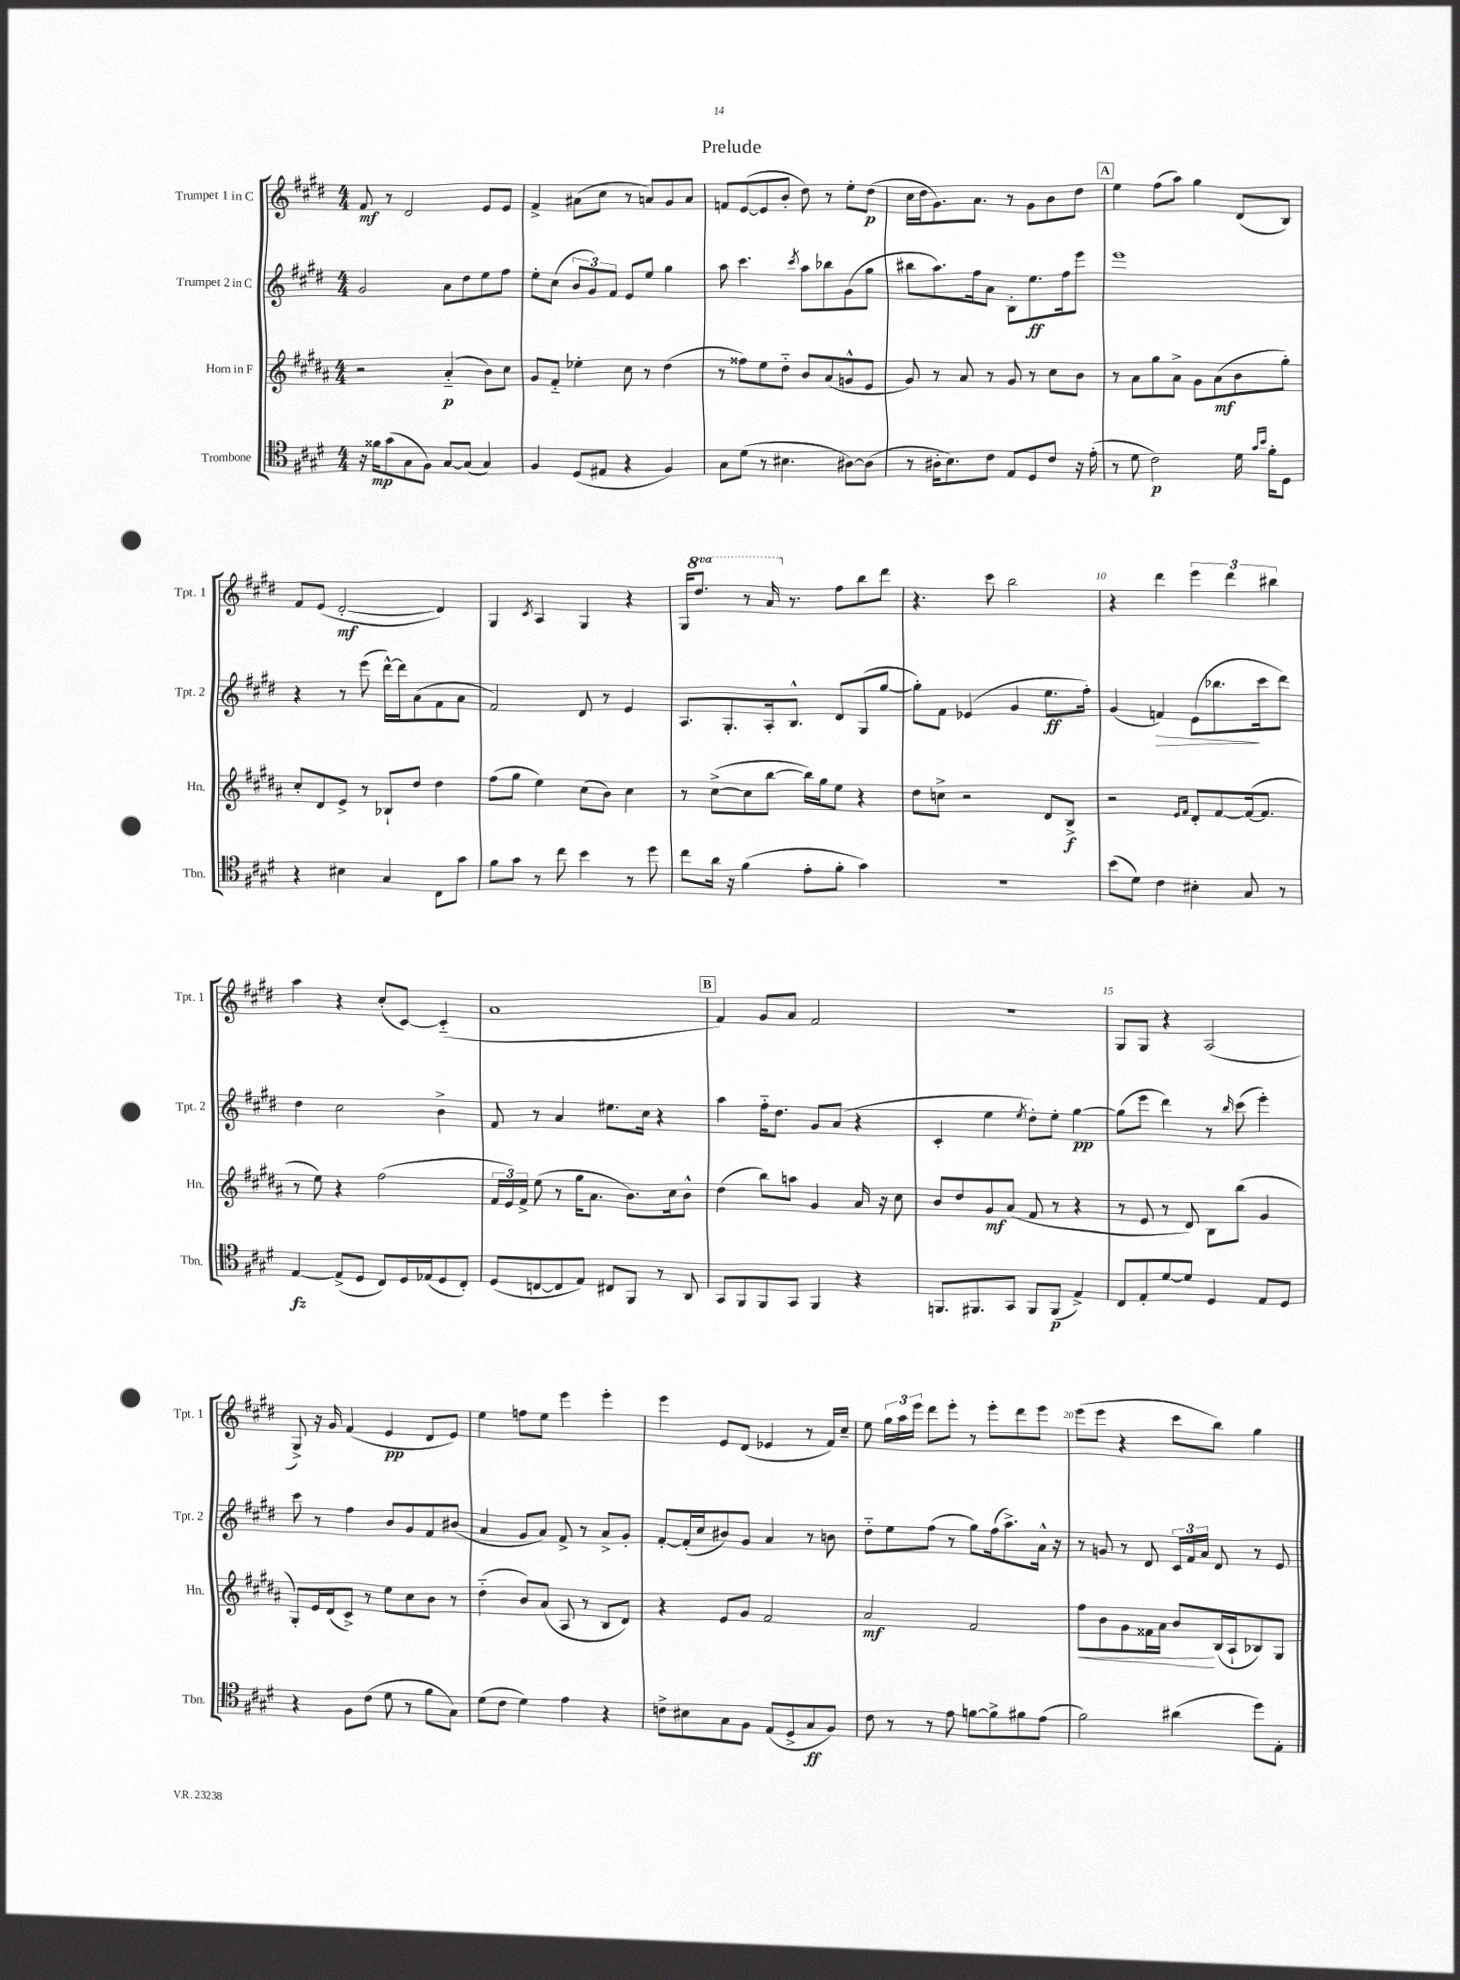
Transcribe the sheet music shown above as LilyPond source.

\header { title = "Prelude" }
<<
\new StaffGroup <<
\new Staff = "s0" \with { instrumentName = "Trumpet 1 in C" shortInstrumentName = "Tpt. 1" } {
    \clef treble \key e \major \numericTimeSignature \time 4/4 \set Staff.ottavationMarkups = #ottavation-simple-ordinals
    \autoBeamOff fis'8\mf r8 dis'2 e'8[ e'8] |
    fis'4-> ais'8[( cis''8] r8 a'8[) gis'8 a'8] |
    f'8[ e'8~( e'8 b'8]-. dis''8) r8 e''8[-. dis''8]\p( |
    cis''16[ dis''16 gis'8.) a'8.] r8 gis'8[ b'8 dis''8] |
    \mark \markup { \box "A" } e''4 fis''8[( a''8]) gis''4 dis'8[( b8]) |
    fis'8[ e'8]( dis'2~-.\mf dis'4) |
    gis4 \acciaccatura { cis'8 } a4 gis4 r4 |
    gis16[ \ottava #1 dis'''8.] r8 a''16 \ottava #0 r8. fis''8[ b''8 dis'''8] |
    r4. cis'''8 b''2 |
    r4 dis'''4 \tuplet 3/2 { e'''4 dis'''4 bis''4 } |
    a''4 r4 cis''8[-.( cis'8]~) cis'4-_( |
    a'1 |
    \mark \markup { \box "B" } fis'4) gis'8[ a'8] fis'2 |
    R1 |
    gis8[ gis8] r4 a2( |
    gis8->) r16 gis'16 fis'4( e'4\pp dis'8[ e'8]) |
    e''4 f''8[ e''8] e'''4 e'''4-. |
    e'''4 e'8[ dis'8]( ees'4 r8 fis'16[) cis''16]-- |
    e''8 \tuplet 3/2 { gis''16[ a''16 e'''16] } dis'''8[ e'''8]-. r8 e'''8[-. dis'''8 e'''8] |
    e'''8[( e'''8] r4 cis'''8[ b''8]) gis''4 \bar "|." |
}
\new Staff = "s1" \with { instrumentName = "Trumpet 2 in C" shortInstrumentName = "Tpt. 2" } {
    \clef treble \key e \major \numericTimeSignature \time 4/4
    \autoBeamOff gis'2 a'8[ dis''8 e''8 fis''8] |
    e''8[-. cis''8]( \tuplet 3/2 { b'8[ gis'8) fis'8] } e'8[ e''8] gis''4 |
    a''8 cis'''4. \acciaccatura { cis'''8 } a''8[ bes''8 gis'8( gis''8] |
    bis''8[ a''8.) fis''16 a'8] b8[-. e''8.\ff fis''16 e'''8] |
    \mark \markup { \box "A" } e'''1 |
    r4 r8 e'''8( dis'''16[~-^) dis'''16 a'8( fis'8 a'8] |
    fis'2) dis'8 r8 e'4 |
    a8.[ gis8.-. a16-. b8.]-^ dis'8[ gis8( gis''8]~ |
    gis''8[-.) fis'8] ees'4( gis'4 e''8.[\ff fis''16]-.) |
    gis'4( f'4\>) e'8[( bes''8.\! cis'''16 dis'''8]) |
    dis''4 cis''2 b'4-> |
    fis'8 r8 a'4 eis''8.[ cis''16] r4 |
    \mark \markup { \box "B" } a''4 fis''16[-_ dis''8.] gis'8[ a'8]( r4 |
    cis'4-. e''4 \acciaccatura { e''8 } dis''8[-.) e''8]-. gis''4~\pp |
    gis''8[( e'''8] dis'''4) r8 \grace { b''16 } cis'''8( e'''4-.) |
    cis'''8 r8 fis''4 b'8[ gis'8 fis'8 bis'8]( |
    a'4 gis'8[ a'8]) fis'8-> r8 a'8[-> gis'8]-. |
    fis'8[~-. fis'16-.( cis''16 bis'8) gis'8] a'4 r8 b'8 |
    dis''8[-_ e''8 fis''8]( r8 gis''8[) fis''16( a''8.->) a'16]-^ r16 |
    r8 g'8 r8 dis'8 \tuplet 3/2 { cis'16[ fis'16 a'16] } dis'8 r8 e'8 \bar "|." |
}
\new Staff = "s2" \with { instrumentName = "Horn in F" shortInstrumentName = "Hn." } {
    \clef treble \key b \major \numericTimeSignature \time 4/4
    \autoBeamOff r2 ais'4-_\p( b'8[) cis''8] |
    gis'8[ fis'8]-_ ees''4-. cis''8 r8 dis''4( |
    r8 fisis''8[) e''8 dis''8]-_ b'8[ ais'8( g'8-^ e'8] |
    gis'8) r8 ais'8 r8 gis'8 r8 cis''8[ b'8] |
    \mark \markup { \box "A" } r8 ais'8[ gis''8 ais'8]-> gis'8[ ais'8\mf( b'8 gis''8]-.) |
    cis''8[-. dis'8 e'8]-> r8 bes8[-! dis''8] dis''4 |
    fis''8[( gis''8] e''4) cis''8[( b'8]) cis''4 |
    r8 cis''8[~->( cis''8 b''8]~ b''16[) gis''16 e''8] r4 |
    dis''8[ c''8]-> r2 dis'8[ b8]->\f |
    r2 \grace { e'16[ fis'16] } dis'8[-. fis'8~ fis'16~( fis'8.] |
    r8 e''8) r4 fis''2( |
    \tuplet 3/2 { fis'16[ e'16) fis'16]-> } e''8( r8 gis''16[ ais'8.] b'8.[) cis''16 b'8]-^ |
    \mark \markup { \box "B" } dis''4( b''8[) a''8] gis'4 ais'16 r16 cis''8 |
    b'8[ dis''8 gis'8\mf ais'8]( fis'8 r8 r4 |
    r8 e'8 r8 dis'8) b8[ b''8]( gis'4 |
    gis8[-.) e'16 dis'16( cis'8]->) r8 e''8[ cis''8 b'8] r8 |
    dis''4-_( b'8[) ais'8]( ais8 r8 b8[ dis'8]) |
    r4 e'8[ gis'8] fis'2 |
    ais'2\mf fis'2 |
    fis''8[\< b'8 gis'8 fisis'16 ais'16] b'8[\! b16( ais16-! bes8) gis8] \bar "|." |
}
\new Staff = "s3" \with { instrumentName = "Trombone" shortInstrumentName = "Tbn." } {
    \clef tenor \key e \major \numericTimeSignature \time 4/4
    \autoBeamOff r16 fisis'16[\mp gis'8( gis8 fis8]) gis8[~ gis8]( gis4) |
    fis4 dis8[( eis8] r4 fis4) |
    gis8[ dis'8]( r8 bis4. ais8[~) ais8]( |
    r8 ais16[-. b8.) cis'8] e8[ dis8 cis'8] r16 e'16-.( |
    \mark \markup { \box "A" } r8 dis'8 cis'2\p) dis'16 \grace { gis'16[ b'16] } fis'16[-. dis8] |
    r4 bis4 gis4 cis8[ gis'8] |
    fis'8[ gis'8] r8 cis''8 b'4 r8 dis''8 |
    cis''8[ a'16] r16 fis'4( e'8[-. fis'8]-. gis'4) |
    R1 |
    b'8[( dis'8]) cis'4 bis4-. gis8 r8 |
    e4~\fz e8[->( dis8] cis8[) dis16 ees16( dis8 cis8]-.) |
    dis8[( c8~ c8 e8]) cis8[ fis,8] r8 a,8 |
    \mark \markup { \box "B" } gis,8[ fis,8 fis,8 gis,8] fis,4 r4 |
    f,8.[ fis,8. gis,8] fis,8[ fis,8]\p( e4->) |
    cis8[ e8-. dis'8~ dis'8] dis4 e8[ dis8] |
    r4 fis8[ cis'8]( dis'8 r8 fis'8[ gis8]) |
    dis'8[( cis'8] dis'4) e'4 r4 |
    c'8[-> bis8 gis8 fis8] e8[( dis8-> gis8\ff fis8]) |
    cis'8 r8 r8 e'8 f'8[~ f'8-> fis'8 e'8]( |
    fis'2) ais'4( dis''8[) e8]-. \bar "|." |
}
>>
>>
\layout { \context { \Score \override BarNumber.break-visibility = ##(#f #t #t) barNumberVisibility = #(every-nth-bar-number-visible 5) } }
